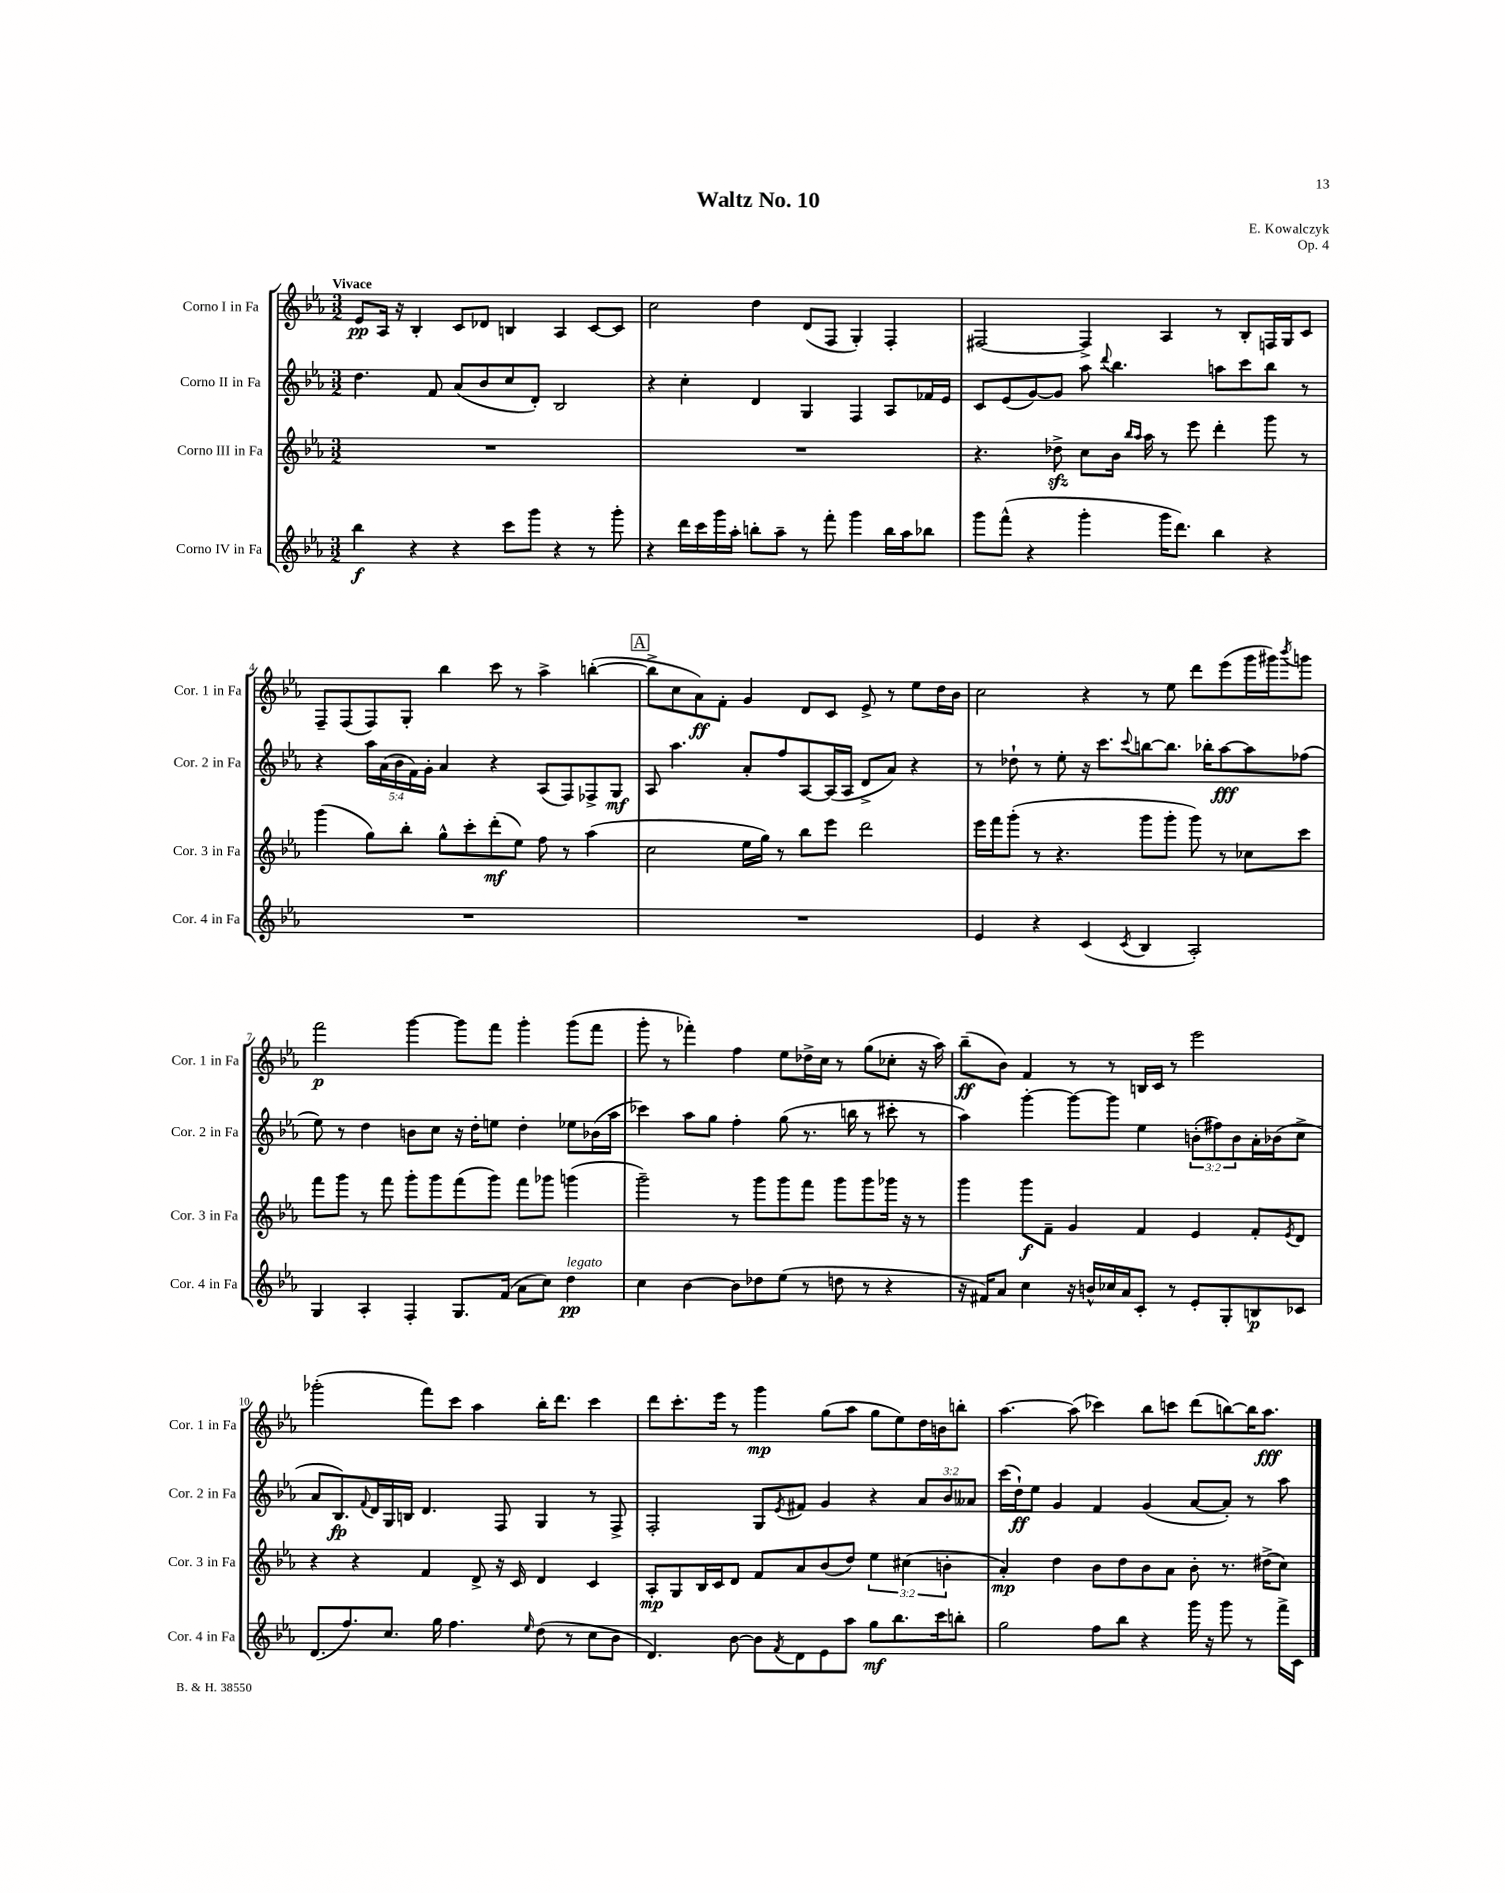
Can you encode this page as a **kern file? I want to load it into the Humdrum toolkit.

**kern	**kern	**kern	**kern
*staff4	*staff3	*staff2	*staff1
*clefG2	*clefG2	*clefG2	*clefG2
*k[b-e-a-]	*k[b-e-a-]	*k[b-e-a-]	*k[b-e-a-]
*M3/2	*M3/2	*M3/2	*M3/2
4bb-	1.r	4.dd	8e-
.	.	.	16A-
.	.	.	16r
4r	.	.	4B-'
.	.	8f	.
4r	.	(8a-	8c
.	.	8b-	8d-
8ccc	.	8cc	4B
8ggg	.	8d')	.
4r	.	2B-	4A-
8r	.	.	[8c
8ggg'	.	.	8c]
=	=	=	=
4r	1.r	4r	2cc
16ddd	.	4cc'	.
16ccc	.	.	.
16ggg	.	.	.
16aa-'	.	.	.
8bb'	.	4d	4dd
8aa-~	.	.	.
8r	.	4G	(8d
8fff'	.	.	8F
4ggg	.	4F	4G')
16bb	.	8A-	4F'
16aa-	.	.	.
8bb-	.	16f-	.
.	.	16e-	.
=	=	=	=
8ggg	4.r	8c	[2F#
(8fff^^	.	(8e-	.
4r	.	[8g)	.
.	8dd-^	8g]	.
4ggg'	8cc	8aa-	4F#^]
.	.	8qqddd	.
.	16b-	4.bb-	.
.	16qqbb-	.	.
.	16qqaa-	.	.
.	16aa-	.	.
16ggg	8r	.	4A-
8.ddd)	.	.	.
.	8eee-	.	.
4bb-	4ddd'	8aa	8r
.	.	8ccc	8B-'
4r	8ggg	8bb-	16F
.	.	.	16G
.	8r	8r	8c
=	=	=	=
1.r	(4ggg	4r	8F~
.	.	.	(8F
.	8gg)	20aa-	8F)
.	.	(20a-	.
.	.	20b-	.
.	8bb-'	.	8G'
.	.	20f)	.
.	.	20g'	.
.	8gg^^	4a-	4bb-
.	8ccc'	.	.
.	(8ddd'	4r	8ccc
.	8ee-)	.	8r
.	8ff	(8A-	4aa-^
.	8r	8F)	.
.	(4aa-	8F-^	([4bb'
.	.	8G	.
=	=	=	=
1.r	2cc	8A-	8bb^]
.	.	4.aa-	8cc
.	.	.	8a-)
.	.	.	8f'
.	16ee-	8a-'	4g
.	16gg)	.	.
.	8r	8ff	.
.	8bb-	[8A-	8d
.	8eee-	(16A-]	8c
.	.	16A-	.
.	2ddd	8d^	8e-^
.	.	8a-)	8r
.	.	4r	8ee-
.	.	.	16dd
.	.	.	16b-
=	=	=	=
4e-	16eee-	8r	2cc
.	16fff	.	.
.	(8ggg'	8dd-`	.
4r	8r	8r	.
.	4.r	8ee-'	.
(4c	.	16r	4r
.	.	8.ccc	.
8qc	.	8qqccc	.
4B-	8ggg	[8bb	8r
.	8ggg'	8.bb]	8ee-
2A-')	8ggg)	.	8ddd
.	.	16bb-'	.
.	8r	[8aa-	(8eee-
.	8cc-	8aa-]	16ggg
.	.	.	16ggg#)
.	.	.	8qbbb-
.	8ccc	(8ff-	8ggg
=	=	=	=
4G	8fff	8ee-)	2fff
.	8ggg	8r	.
4A-'	8r	4dd	.
.	8fff	.	.
4F'	8ggg'	8b	[4ggg
.	8ggg	8cc	.
8.G	(8fff	16r	8ggg]
.	.	16dd'	.
.	8ggg)	8ee	8fff
(16f	.	.	.
8a-	8fff	4dd'	4ggg'
8cc)	8ggg-	.	.
4dd	(4ggg	8ee-	(8ggg
.	.	(16b-	8fff
.	.	16aa-	.
=	=	=	=
4cc	2ggg~)	4ccc-)	8ggg'
.	.	.	8r
[4b-	.	8aa-	4fff-')
.	.	8gg	.
8b-]	8r	4ff'	4ff
8dd-	8ggg	.	.
(8ee-	8ggg	(8gg	8ee-
8r	8fff	8.r	16dd-^
.	.	.	16cc
8dd	8ggg	.	8r
.	.	16bb	.
8r	8ggg	8r	(8gg
4r	16ggg-	8ccc#'	8cc-'
.	16r	.	.
.	8r	8r	16r
.	.	.	16aa-)
=	=	=	=
16r	4ggg	4aa-)	(8bb-~
16f#)	.	.	.
8a-	.	.	8b-)
4cc	8ggg	[4ggg'	4f
.	8f~	.	.
16r	4g	8ggg_	8r
16b^^	.	.	.
16cc-	.	8ggg]	8r
16a-	.	.	.
8c'	4f	4ee-	16B
.	.	.	16c
8r	.	.	8r
8e-'	4e-	(12b'	2eee-
.	.	12ff#)	.
8G'	.	.	.
.	.	12b	.
8B	8f'	16a-'	.
.	.	(16b-	.
.	8qe-	.	.
8c-	8d	8cc^	.
=	=	=	=
(8.d	4r	8a-	(2ggg-'
.	.	8.B-)	.
8.ff)	.	.	.
.	4r	.	.
.	.	8qqf	.
.	.	16d	.
8.cc	.	16G	.
.	.	16B	.
.	4f	4.d	8fff)
16gg	.	.	.
4.ff	.	.	8ccc
.	8d^	.	4aa-
.	16r	8F	.
.	16c	.	.
16qqee-	.	.	.
(8dd	4d	4G	16bb-'
.	.	.	8.ddd
8r	.	.	.
8cc	4c	8r	4ccc
8b-	.	8F^	.
=	=	=	=
4.d)	8A-'	2F'	8ddd
.	8G	.	8.ccc'
.	16B-	.	.
.	16c	.	16eee-
[8b-	8d	.	8r
8b-]	8f	8G	4ggg
8qf	.	8qe-	.
8d	8a-	8f#	.
8e-	(8b-	4g	(8gg
8aa-	8dd)	.	8aa-
8gg	6ee-	4r	8gg
8.bb-	.	.	8ee-)
.	(6cc#	.	.
.	.	12a-	16dd
16ccc	.	.	16b
.	6b'	12b-	.
8bb'	.	.	8bb'
.	.	12a--	.
=	=	=	=
2gg	4a-')	(16ccc	[4.aa-
.	.	16dd`)	.
.	.	8ee-	.
.	4dd	4g	.
.	.	.	(8aa-]
8ff	8b-	4f	4ccc-)
8bb-	8dd	.	.
4r	8b-	(4g	8bb-
.	8a-	.	8ccc
16ggg	8b-'	[8a-	(8ddd
16r	.	.	.
8ggg	8.r	8a-'])	[8bb)
8r	.	8r	16bb]
.	(16dd#^	.	8.aa-
16fff^	8cc)	8aa-	.
16c	.	.	.
==	==	==	==
*-	*-	*-	*-
